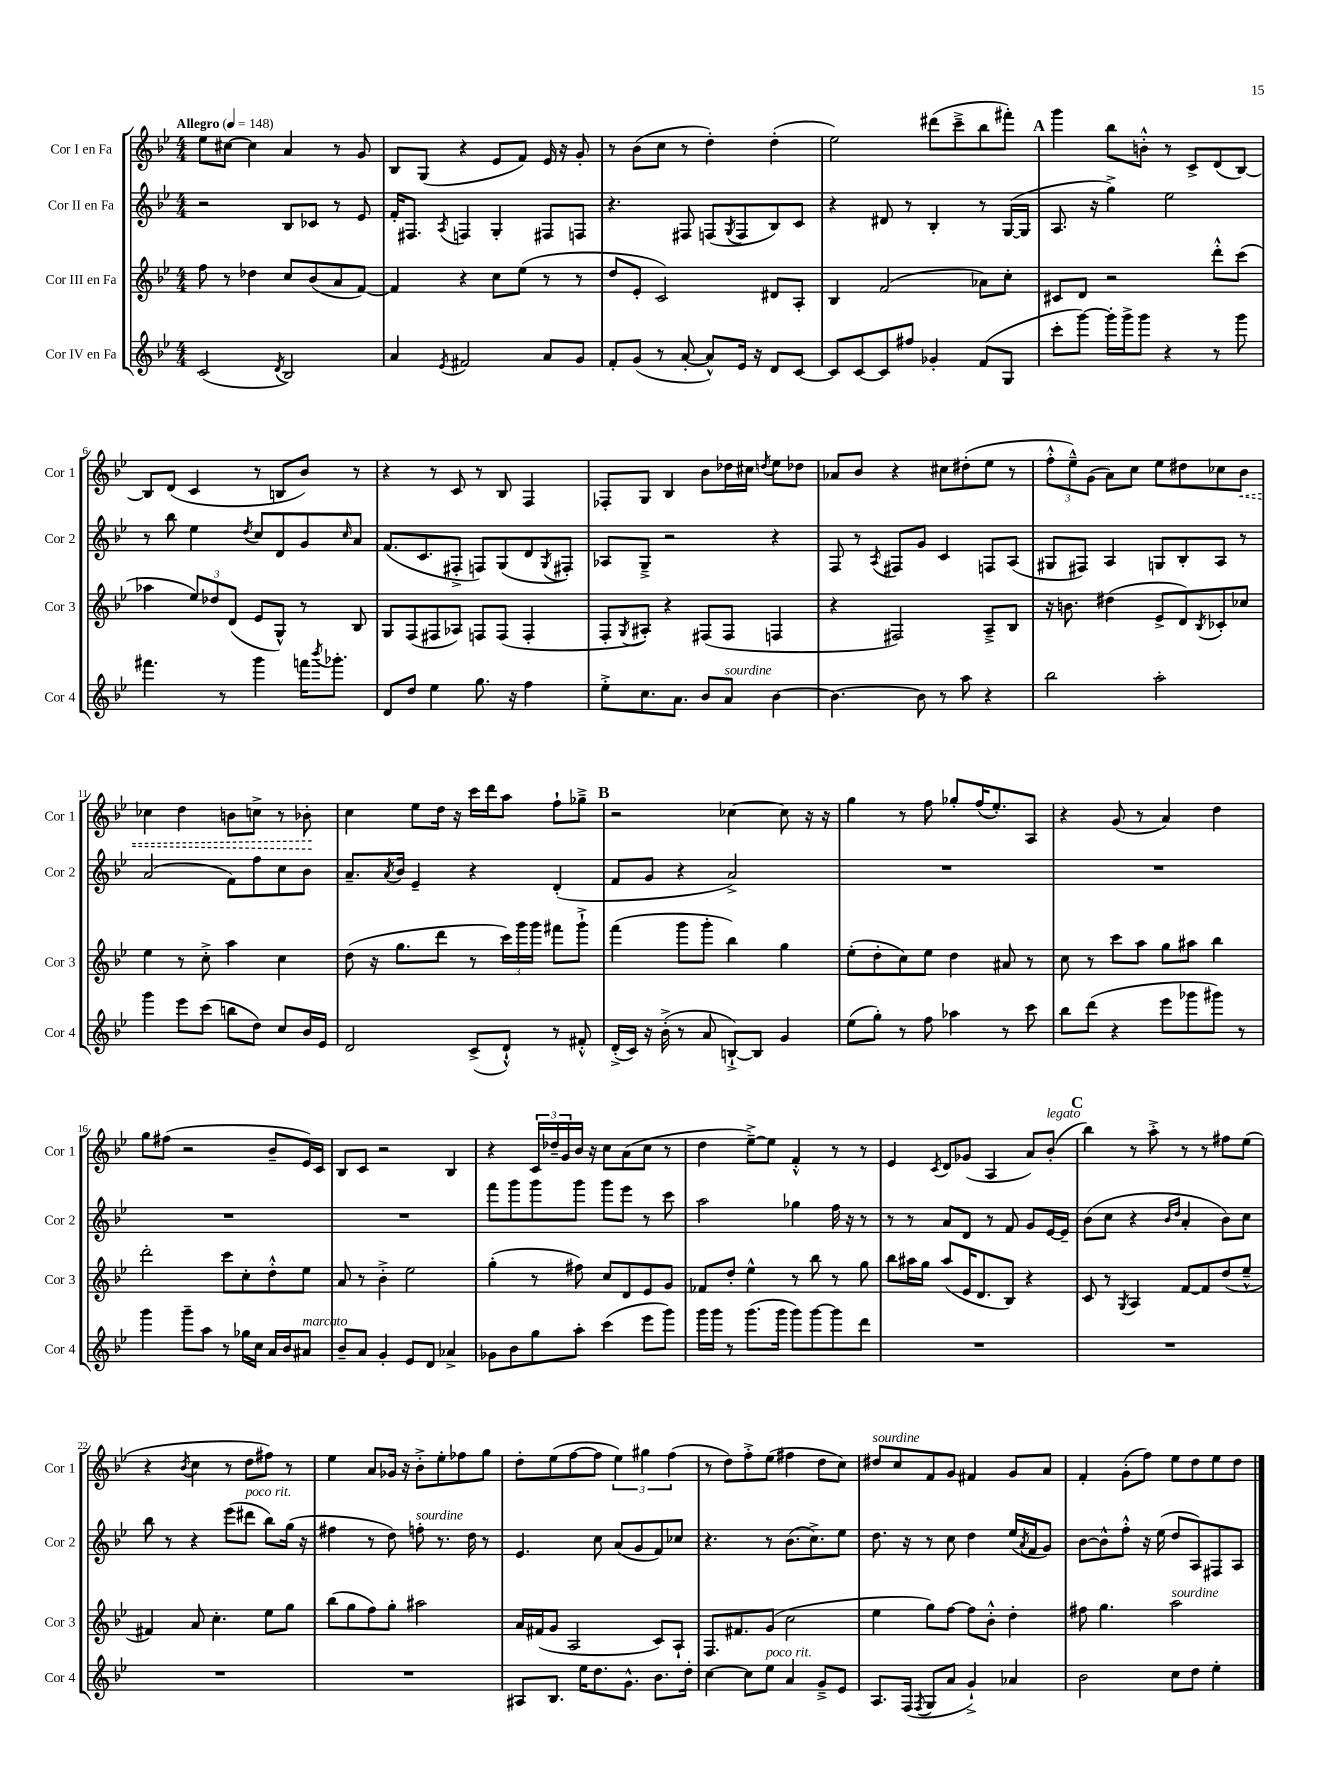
<<
\new StaffGroup <<
\new Staff = "s0" \with { instrumentName = "Cor I en Fa" shortInstrumentName = "Cor 1" } {
    \clef treble \key bes \major \numericTimeSignature \time 4/4 \tempo "Allegro" 4 = 148
    ees''8 cis''8~ cis''4 a'4 r8 g'8 |
    bes8 g8( r4 ees'8 f'8) ees'16 r16 g'8-. |
    r8 bes'8( c''8 r8 d''4-.) d''4-.( |
    ees''2) dis'''8( c'''8---> bes''8 fis'''8-.) |
    \mark \markup { \bold "A" } g'''4 bes''8 b'8-.-^ r8 c'8-> d'8( bes8~) |
    bes8 d'8( c'4 r8 b8 bes'8) r8 |
    r4 r8 c'8 r8 bes8 f4 |
    fes8-. g8 bes4 bes'8 des''16 cis''16 \acciaccatura { d''8 } ees''8 des''8 |
    aes'8 bes'8 r4 cis''8 dis''8-.( ees''8 r8 |
    \tuplet 3/2 { f''8-.-^ ees''8---^) g'8( } a'8) c''8 ees''8 dis''8 ces''8 \once \override Hairpin.style = #'dashed-line bes'8\< |
    ces''4 d''4 b'8 c''8-> r8 bes'8-.\! |
    c''4 ees''8 d''16 r16 c'''16 d'''16 a''8 f''8-! ges''8---> |
    \mark \markup { \bold "B" } r2 ces''4~ ces''8 r16 r16 |
    g''4 r8 f''8 ges''8-. f''16( ees''8.-.) a8 |
    r4 g'8( r8 a'4) d''4 |
    g''8 fis''8( r2 bes'8-- ees'16) c'16 |
    bes8 c'8 r2 bes4 |
    r4 \tuplet 3/2 { c'16 des''16-- g'16 } bes'16 r16 c''8 a'8( c''8 r8 |
    d''4 ees''8~--->) ees''8 f'4-.-^ r8 r8 |
    ees'4 \acciaccatura { c'8 } d'8 ges'8( a4 a'8) bes'8-.^\markup { \italic "legato" }( |
    \mark \markup { \bold "C" } bes''4) r8 a''8-.-> r8 r8 fis''8 ees''8( |
    r4 \acciaccatura { bes'8 } c''4 r8 d''8 fis''8) r8 |
    ees''4 a'8 ges'16 r16 bes'8-.-> ees''8-. fes''8 g''8 |
    d''8-. ees''8( f''8~ f''8 \tuplet 3/2 { ees''4) gis''4 f''4( } |
    r8 d''8) f''8-.-> ees''8( fis''4 d''8 c''8) |
    dis''8^\markup { \italic "sourdine" } c''8 f'8 g'8 fis'4 g'8 a'8 |
    f'4-. g'8-.( f''8) ees''8 d''8 ees''8 d''8 \bar "|." |
}
\new Staff = "s1" \with { instrumentName = "Cor II en Fa" shortInstrumentName = "Cor 2" } {
    \clef treble \key bes \major \numericTimeSignature \time 4/4
    r2 bes8 ces'8 r8 ees'8 |
    f'16-. fis8. \acciaccatura { a8 } f4 g4-. fis8 f8 |
    r4. fis8 f8( \acciaccatura { g8 } f8 bes8) c'8 |
    r4 dis'8 r8 bes4-. r8 g16~( g16 |
    \mark \markup { \bold "A" } a8. r16 g''4->) ees''2 |
    r8 bes''8 ees''4 \acciaccatura { d''8 } c''8 d'8 g'8 \grace { c''16 } a'8 |
    f'8.( c'8. fis8-.-> f8) g8( d'8 \acciaccatura { g8 } fis8-.) |
    aes8 g8---> r2 r4 |
    f8 r8 \acciaccatura { a8 } fis8 g'8 c'4 f8 a8( |
    gis8 fis8) a4 g8 bes8-. a8 r8 |
    a'2( f'8) f''8 c''8 bes'8 |
    a'8.-- \acciaccatura { a'8 } bes'16 ees'4-- r4 d'4-.( |
    \mark \markup { \bold "B" } f'8 g'8 r4 a'2->) |
    R1 |
    R1 |
    R1 |
    R1 |
    f'''8 g'''8 g'''8 g'''8 g'''8 ees'''8 r8 c'''8 |
    a''2 ges''4 f''16 r16 r8 |
    r8 r8 a'8 d'8 r8 f'8 g'8 ees'16~ ees'16-- |
    \mark \markup { \bold "C" } bes'8( c''8 r4 \grace { bes'16 d''16 } a'4-. bes'8) c''8 |
    bes''8 r8 r4 ees'''8( dis'''8^\markup { \italic "poco rit." } bes''8) g''16( r16 |
    fis''4 r8 d''8) f''8-.^\markup { \italic "sourdine" } r8. d''16 r8 |
    ees'4. c''8 a'8( g'8 f'8) ces''8 |
    r4. r8 bes'8.( c''8.->) ees''8 |
    d''8. r16 r8 c''8 d''4 ees''16( \acciaccatura { a'8 } f'16 g'8) |
    bes'8~ bes'8-^ f''8-.-^ r16 ees''16( d''8 a8) fis8 a8 \bar "|." |
}
\new Staff = "s2" \with { instrumentName = "Cor III en Fa" shortInstrumentName = "Cor 3" } {
    \clef treble \key bes \major \numericTimeSignature \time 4/4
    f''8 r8 des''4 c''8 bes'8( a'8 f'8~) |
    f'4 r4 c''8 ees''8( r8 r8 |
    d''8 ees'8-. c'2) dis'8 a8-. |
    bes4 f'2( aes'8) c''8-. |
    \mark \markup { \bold "A" } cis'8 d'8 r2 d'''8-.-^ c'''8( |
    aes''4 \tuplet 3/2 { ees''8) des''8 d'8( } ees'8 g8-^) r8 bes8 |
    g8 f8( fis8 aes8) f8 f8( f4-. |
    f8-. \acciaccatura { g8 } ais8-.) r4 fis8( fis8 f4 |
    r4 fis2) a8---> bes8 |
    r16 b'8. dis''4( ees'8-> d'8) \acciaccatura { bes8 } ces'8-. ces''8 |
    ees''4 r8 c''8-.-> a''4 c''4 |
    d''8( r16 g''8. d'''8 r8 \tuplet 3/2 { c'''16) g'''16 g'''16 } fis'''8 g'''8-!-> |
    \mark \markup { \bold "B" } f'''4( g'''8 g'''8-. bes''4) g''4 |
    ees''8-.( d''8-. c''8) ees''8 d''4 ais'8 r8 |
    c''8 r8 c'''8 a''8 g''8 ais''8 bes''4 |
    d'''2-. c'''8 c''8-. d''8-.-^ ees''8 |
    a'8 r8 bes'4-.-> ees''2 |
    g''4-.( r8 fis''8) c''8 d'8 ees'8 g'8 |
    fes'8 d''8-. ees''4-^ r8 bes''8 r8 g''8 |
    bes''8 ais''16 g''16 ais''8( ees'16 d'8. bes8) r4 |
    \mark \markup { \bold "C" } c'8 r8 \acciaccatura { g8 } a4 f'8~ f'8 d''8( ees''8---^ |
    fis'4) a'8 c''4.-. ees''8 g''8 |
    bes''8( g''8 f''8) g''8-. ais''2 |
    a'16 fis'16( g'8 a2 c'8) a8-! |
    f8. fis'8. g'8( c''2 |
    ees''4 g''8) f''8~ f''8 bes'8-.-^ d''4-. |
    fis''8 g''4. a''2^\markup { \italic "sourdine" } \bar "|." |
}
\new Staff = "s3" \with { instrumentName = "Cor IV en Fa" shortInstrumentName = "Cor 4" } {
    \clef treble \key bes \major \numericTimeSignature \time 4/4
    c'2( \acciaccatura { d'8 } bes2) |
    a'4 \acciaccatura { ees'8 } fis'2 a'8 g'8 |
    f'8-. g'8( r8 a'8~-. a'8-^) ees'16 r16 d'8 c'8~ |
    c'8 c'8~ c'8 fis''8 ges'4-. f'8( g8 |
    \mark \markup { \bold "A" } c'''8-. g'''8~) g'''16-. g'''16-> g'''8 r4 r8 g'''8 |
    fis'''4. r8 g'''4 f'''16 \acciaccatura { bes'''8 } ges'''8.-. |
    d'8 d''8 ees''4 g''8. r16 f''4 |
    ees''8-.-> c''8. a'8. bes'8 a'8^\markup { \italic "sourdine" } bes'4~ |
    bes'4.~ bes'8 r8 a''8 r4 |
    bes''2 a''2-. |
    g'''4 ees'''8 c'''8( b''8 d''8) c''8 bes'16 ees'16 |
    d'2 c'8->( d'8-!-^) r8 fis'8-.-^ |
    \mark \markup { \bold "B" } d'16-.->( c'16) r16 bes'16-.->( r8 a'8 b8~-!->) b8 g'4 |
    ees''8( g''8-.) r8 f''8 aes''4 r8 c'''8 |
    bes''8 d'''8( r4 ees'''8 ges'''8 gis'''8) r8 |
    g'''4 g'''8-- a''8 r8 ges''16 c''16 a'16 bes'16 ais'8^\markup { \italic "marcato" } |
    bes'8-- a'8 g'4-. ees'8 d'8 aes'4-> |
    ges'8 bes'8 g''8 a''8-. c'''4( ees'''8 g'''8) |
    g'''16 g'''16 r8 g'''8.( g'''16 g'''8) g'''8~ g'''8 d'''8 |
    R1 |
    \mark \markup { \bold "C" } R1 |
    R1 |
    R1 |
    ais8 bes8. ees''16 d''8. g'8.-^ bes'8. d''16-. |
    c''4~ c''8 ees''8^\markup { \italic "poco rit." } a'4 g'8---> ees'8 |
    a8. f16( \acciaccatura { f8 } g8 a'8 g'4-!->) aes'4 |
    bes'2 c''8 d''8 ees''4-. \bar "|." |
}
>>
>>
